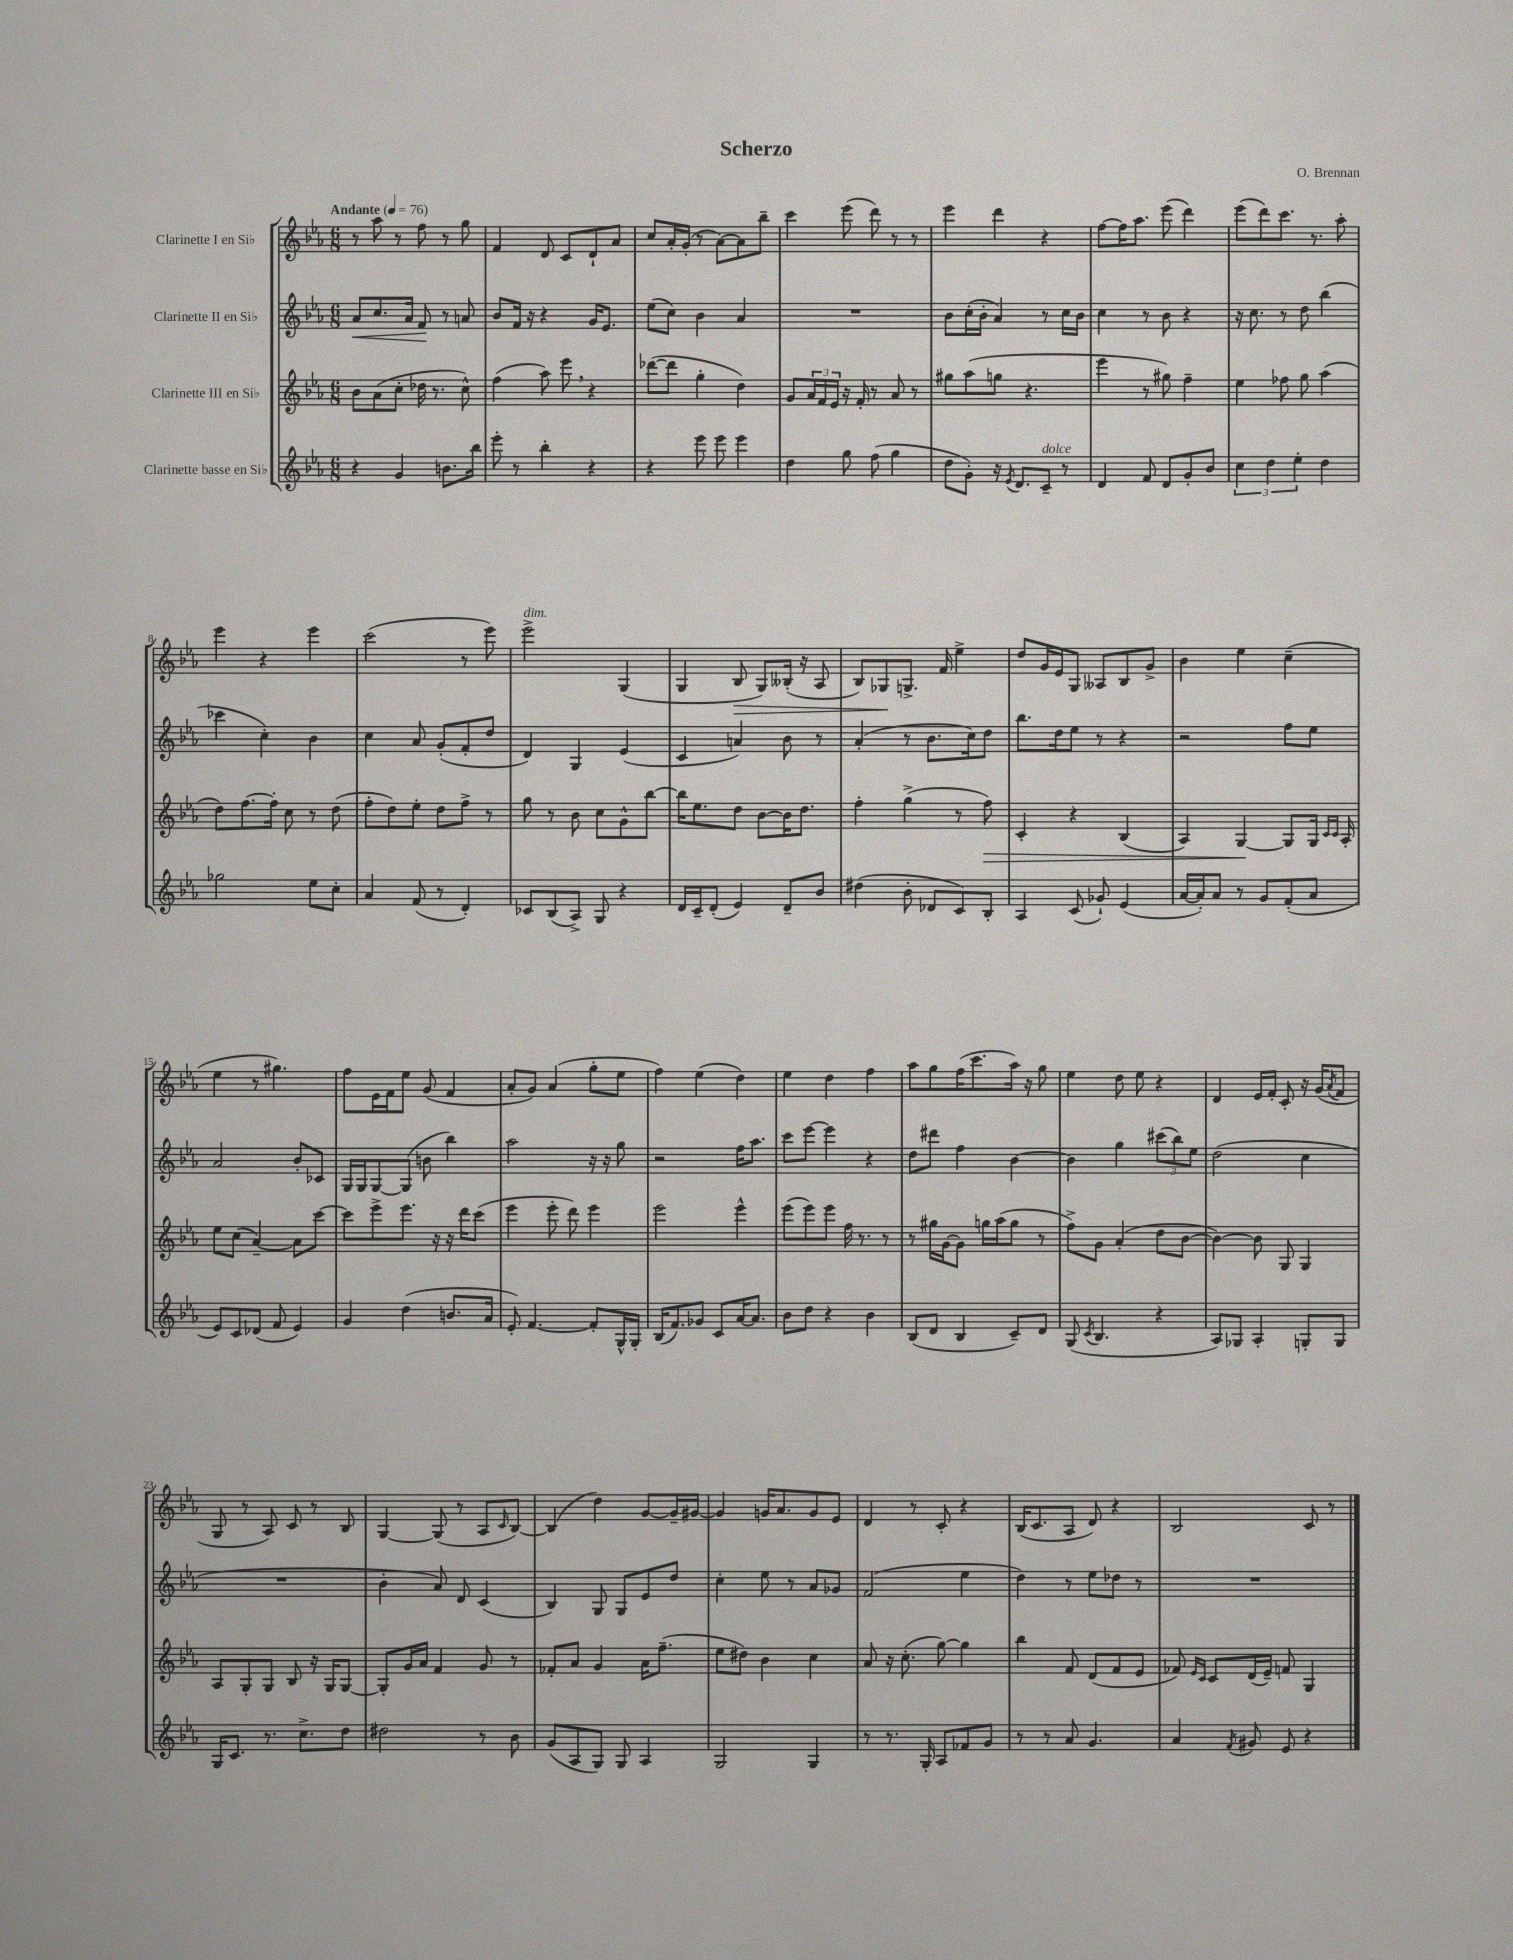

**kern	**kern	**kern	**kern
*staff4	*staff3	*staff2	*staff1
*clefG2	*clefG2	*clefG2	*clefG2
*k[b-e-a-]	*k[b-e-a-]	*k[b-e-a-]	*k[b-e-a-]
*M6/8	*M6/8	*M6/8	*M6/8
*MM76	*MM76	*MM76	*MM76
4r	8b-	8a-	8r
.	(8a-	8.cc	8aa-
4g	8cc'	.	8r
.	.	16a-	.
.	16dd-	8f	8ff
.	8.r	.	.
8.b	.	8r	8r
.	8cc^^)	8a	8gg
16bb-	.	.	.
=	=	=	=
8eee-'	(4ff	8b-	4f
8r	.	16f	.
.	.	16r	.
4bb-'	8aa-)	4r	8d
.	8eee-	.	8c
4r	4r	16g	8d`
.	.	8.e-	.
.	.	.	8a-
=	=	=	=
4r	([8ddd-	(8ee-	8cc
.	8ddd-]	8cc)	16a-'
.	.	.	(16g'
8eee-	4gg'	4b-	8r
8eee-	.	.	[8a-)
4eee-	4dd)	4a-	8a-]
.	.	.	8bb-~
=	=	=	=
4dd	8g	2.r	4ccc
.	24a-	.	.
.	24f	.	.
.	24e-	.	.
8gg	16r	.	(8eee-
.	16f'	.	.
(8ff	8r	.	8ddd)
4gg	8a-	.	8r
.	8r	.	8r
=	=	=	=
8dd	8gg#	8b-	4eee-
8g')	(8aa-	(16cc'	.
.	.	16b-'	.
16r	8gg	4a-)	4ddd
8qe-	.	.	.
8.d	.	.	.
.	4.r	.	.
8c~	.	8r	4r
8r	.	16cc	.
.	.	16b-	.
=	=	=	=
4d	4eee-	4cc	[8ff
.	.	.	16ff]
.	.	.	8.aa-
8f	8r	8r	.
8d	8gg#)	8b-	(8eee-
8g'	4ff~	4r	4ddd)
8b-	.	.	.
=	=	=	=
6cc	4ee-	16r	(8eee-
.	.	8.cc	.
.	.	.	8ddd)
6dd	.	.	.
.	8ff-	8r	8.ccc
6ee-'	.	.	.
.	8gg	8dd	.
.	.	.	8.r
4dd	(4aa-	(4bb-	.
.	.	.	8aa-'
=	=	=	=
2gg-	8dd)	4ccc-	4eee-
.	[8.ff	.	.
.	.	4cc')	4r
.	16ff']	.	.
.	8cc	.	.
8ee-	8r	4b-	4eee-
8cc'	(8dd	.	.
=	=	=	=
4a-	8ff'	4cc	(2ccc
.	8dd)	.	.
(8f	8ee-'	8a-	.
8r	8dd	(8g'	.
4d')	8ff^	8f'	8r
.	8r	8dd	8eee-)
=	=	=	=
8c-	8gg	4d)	2eee-^
(8B-	8r	.	.
8A-^)	8b-	4G	.
8G	8cc	.	.
4r	8g^^	(4e-	(4G
.	[8bb-	.	.
=	=	=	=
16d	16bb-]	4c	4G
16c~	8.ee-	.	.
(8d'	.	.	.
4e-)	8dd	4a)	8B-
.	[8b-	.	8G)
8d~	16b-]	8b-	(16B--'
.	8.dd	.	16r
8b-	.	8r	8A-
=	=	=	=
(4dd#	4ff'	(4a-'	8B-)
.	.	.	8G-
8b-'	(4gg^	8r	8.G^
8d-	.	8.b-	.
.	.	.	16f
8c)	8r	.	4ee-^
.	.	16cc)	.
8B-'	8ff)	8dd	.
=	=	=	=
4A-	4c'	8.bb-	8dd
.	.	.	16g
.	.	16dd	16e-
(8c	4r	8ee-	8G
8g-`)	.	8r	8A--
(4e-	(4B-	4r	8B-
.	.	.	8g^
=	=	=	=
[16a-	4A-)	2r	4b-
16a-'])	.	.	.
8a-	.	.	.
8r	[4G	.	4ee-
8g	.	.	.
(8f'	8G]	8ff	(4cc~
8a-	16G	8ee-	.
.	16qqc	.	.
.	16qqc	.	.
.	16A-'	.	.
=	=	=	=
8e-)	8ee-	2a-	4ee-
8c	(8cc	.	.
(8d-	[4a-~)	.	8r
8f	.	.	4.gg#)
4e-)	8a-]	8b-'	.
.	[8ccc	8c-	.
=	=	=	=
4g	8ccc]	16G	8ff
.	.	16G	.
.	8eee-^	[8G	16e-
.	.	.	16f
(4dd	8.eee-	(8G]	8ee-
.	.	8b	(8g
.	16r	.	.
8.b	16r	4bb-)	4f
.	16ddd	.	.
.	(8ccc	.	.
16a-	.	.	.
=	=	=	=
8e-')	4eee-	2aa-	8a-'
[4.f	.	.	8g)
.	8eee-'	.	(4a-
.	8ddd)	.	.
8f']	4eee-	16r	8gg'
.	.	16r	.
16G^^	.	8gg	8ee-
16G'	.	.	.
=	=	=	=
(16B-	2eee-	2r	4ff)
8.f)	.	.	.
8g-	.	.	(4ee-
8c	.	.	.
[16a-	4eee-^^	16ff	4dd)
8.a-]	.	8.aa-	.
=	=	=	=
8b-	(8eee-	8ccc	4ee-
8dd	8eee-)	[8eee-	.
4r	8eee-	4eee-]	4dd
.	16ff	.	.
.	8.r	.	.
4b-	.	4r	4ff
.	8r	.	.
=	=	=	=
(8B-	8r	8dd	8aa-
8d	16gg#	8ddd#	8gg
.	[16g	.	.
4B-	8g]	4ff	(16ff
.	.	.	8.ccc
.	16gg	.	.
.	(16aa-	.	.
8c~)	8gg	[4b-	16aa-)
.	.	.	16r
8d	8r	.	8gg
=	=	=	=
(8G	8ff^)	4b-]	4ee-
8qc	.	.	.
4.B-	8g	.	.
.	(4a-'	4gg	8dd
.	.	.	8ee-
4r	8dd	(12ccc#	4r
.	.	12bb-)	.
.	[8b-	.	.
.	.	12ee-	.
=	=	=	=
8A-)	4b-_)	(2dd	4d
8G-	.	.	.
4A-'	8b-]	.	16e-
.	.	.	16f'
.	8G	.	8c'
8G'	4G	4cc	16r
.	.	.	(16g
.	.	.	8qa-
8G	.	.	8f
=	=	=	=
16G	8A-	2.r	8G
8.c	.	.	.
.	8G'	.	8r
8.r	8G	.	8A-)
.	8B-	.	8c
8.cc^	.	.	.
.	16r	.	8r
.	16G	.	.
8dd	[8G	.	8B-
=	=	=	=
2dd#	8G']	4b-'	[4G
.	16g	.	.
.	16a-	.	.
.	4f	8a-)	(8G]
.	.	8d	8r
8r	8g	(4c	8A-
.	.	.	16qqc
8b-	8r	.	[8B-)
=	=	=	=
(8g	8f-'	4B-)	(4B-]
8A-	8a-	.	.
8G)	4g	8G	4dd)
8G	.	8G	.
4A-	16a-	8e-	[8g
.	(8.ff~	.	.
.	.	8dd	16g~]
.	.	.	[16g#
=	=	=	=
2G	8ee-	4cc'	4g#]
.	8dd#)	.	.
.	4b-	8ee-	16g
.	.	.	8.a-
.	.	8r	.
4G	4cc	8a-	8g
.	.	8g-	8e-
=	=	=	=
8r	8a-	(2f	4d
8.r	16r	.	.
.	(8.cc'	.	.
.	.	.	8r
16G'	.	.	.
8A-	[8gg)	.	8c'
8f-	4gg]	4ee-	4r
8g	.	.	.
=	=	=	=
8r	4bb-	4dd)	(16B-
.	.	.	8.c
8r	.	.	.
8a-	8f	8r	8A-
4.g	(8d	8ee-	8d)
.	8f	8dd-	4r
.	8e-	8r	.
=	=	=	=
4a-	8f-)	2.r	2B-
.	16qqe-	.	.
.	16qqc	.	.
.	8c	.	.
8qf	.	.	.
8g#	(16d	.	.
.	16e-~)	.	.
8e-	8f	.	.
4r	4G	.	8c
.	.	.	8r
==	==	==	==
*-	*-	*-	*-
